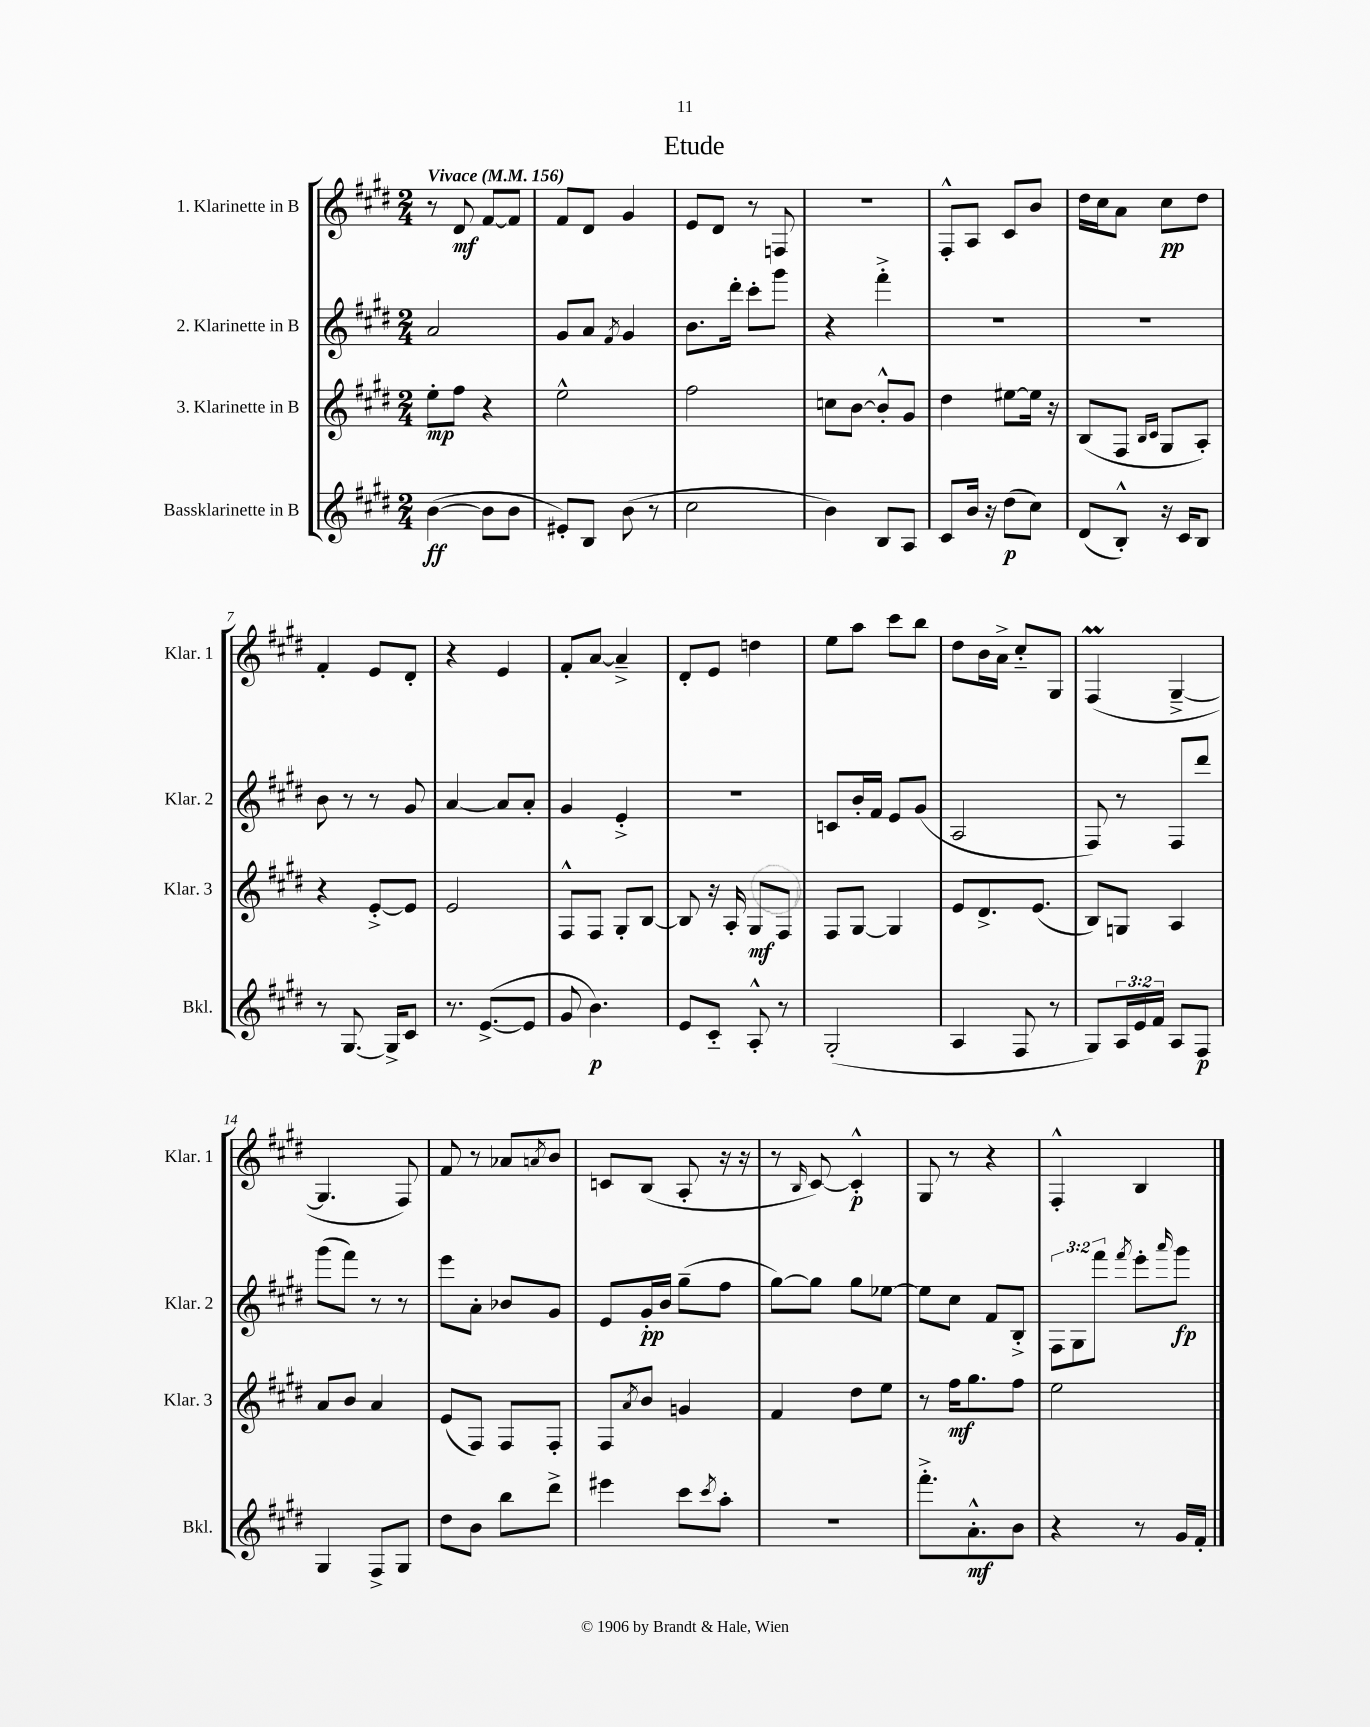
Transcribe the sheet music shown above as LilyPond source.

\header { title = "Etude" }
<<
\new StaffGroup <<
\new Staff = "s0" \with { instrumentName = "1. Klarinette in B" shortInstrumentName = "Klar. 1" } {
    \clef treble \key e \major \numericTimeSignature \time 2/4 \tempo "Vivace" 4 = 156
    r8 dis'8\mf fis'8~ fis'8 |
    fis'8 dis'8 gis'4 |
    e'8 dis'8 r8 f8 |
    r2 |
    fis8-.-^ a8 cis'8 b'8 |
    dis''16 cis''16 a'8 cis''8\pp dis''8 |
    fis'4-. e'8 dis'8-. |
    r4 e'4 |
    fis'8-. a'8~ a'4---> |
    dis'8-. e'8 d''4 |
    e''8 a''8 cis'''8 b''8 |
    dis''8 b'16 a'16-> cis''8-_ gis8 |
    fis4\prall( gis4~---> |
    gis4. fis8) |
    fis'8 r8 aes'8 \acciaccatura { a'8 } b'8 |
    c'8 b8( a8-. r16 r16 |
    r8 \grace { b16 } cis'8~) cis'4-.-^\p |
    gis8 r8 r4 |
    fis4-.-^ b4 \bar "|." |
}
\new Staff = "s1" \with { instrumentName = "2. Klarinette in B" shortInstrumentName = "Klar. 2" } {
    \clef treble \key e \major \numericTimeSignature \time 2/4 \override Staff.TupletNumber.text = #tuplet-number::calc-fraction-text
    a'2 |
    gis'8 a'8 \acciaccatura { fis'8 } gis'4 |
    b'8. dis'''16-. cis'''8-. gis'''8 |
    r4 fis'''4-.-> |
    R2 |
    R2 |
    b'8 r8 r8 gis'8 |
    a'4~ a'8 a'8-. |
    gis'4 e'4-.-> |
    R2 |
    c'8 b'16-. fis'16 e'8 gis'8( |
    a2 |
    fis8) r8 fis8 dis'''8 |
    gis'''8( fis'''8) r8 r8 |
    e'''8 a'8-. bes'8 gis'8 |
    e'8 gis'16-.\pp b'16 gis''8--( fis''8 |
    gis''8~) gis''8 gis''8 ees''8~ |
    ees''8 cis''8 fis'8 b8-.-> |
    \tuplet 3/2 { fis8 gis8 fis'''8 } \acciaccatura { fis'''8 } e'''8-. \grace { a'''16 } gis'''8\fp \bar "|." |
}
\new Staff = "s2" \with { instrumentName = "3. Klarinette in B" shortInstrumentName = "Klar. 3" } {
    \clef treble \key e \major \numericTimeSignature \time 2/4
    e''8-.\mp fis''8 r4 |
    e''2-^ |
    fis''2 |
    c''8 b'8~ b'8-.-^ gis'8 |
    dis''4 eis''8~ eis''16 r16 |
    b8( fis8 \grace { b16 cis'16 } gis8 a8-.) |
    r4 e'8~-.-> e'8 |
    e'2 |
    fis8-^ fis8 gis8-. b8~ |
    b8 r16 a16-. gis8\mf fis8 |
    fis8 gis8~ gis4 |
    e'8 dis'8.-> e'8.( |
    b8) g8 a4 |
    a'8 b'8 a'4 |
    e'8( fis8) fis8 fis8-. |
    fis8 \acciaccatura { a'8 } b'8 g'4 |
    fis'4 dis''8 e''8 |
    r8 fis''16\mf gis''8. fis''8 |
    e''2 \bar "|." |
}
\new Staff = "s3" \with { instrumentName = "Bassklarinette in B" shortInstrumentName = "Bkl." } {
    \clef treble \key e \major \numericTimeSignature \time 2/4 \override Staff.TupletNumber.text = #tuplet-number::calc-fraction-text
    b'4~\ff( b'8 b'8 |
    eis'8-.) b8 b'8( r8 |
    cis''2 |
    b'4) b8 a8 |
    cis'8 b'16 r16 dis''8\p( cis''8) |
    dis'8( b8-.-^) r16 cis'16 b8 |
    r8 gis8.~ gis16-> cis'8 |
    r8. e'8.~->( e'8 |
    gis'8 b'4.\p) |
    e'8 cis'8-_ a8-.-^ r8 |
    gis2-.( |
    a4 fis8 r8 |
    gis8) \tuplet 3/2 { a16 e'16 fis'16 } a8 fis8\p |
    gis4 fis8-> gis8 |
    dis''8 b'8 b''8 dis'''8-> |
    eis'''4 cis'''8 \acciaccatura { cis'''8 } a''8-. |
    R2 |
    fis'''8.-.-> a'8.-.-^\mf b'8 |
    r4 r8 gis'16 fis'16-. \bar "|." |
}
>>
>>
